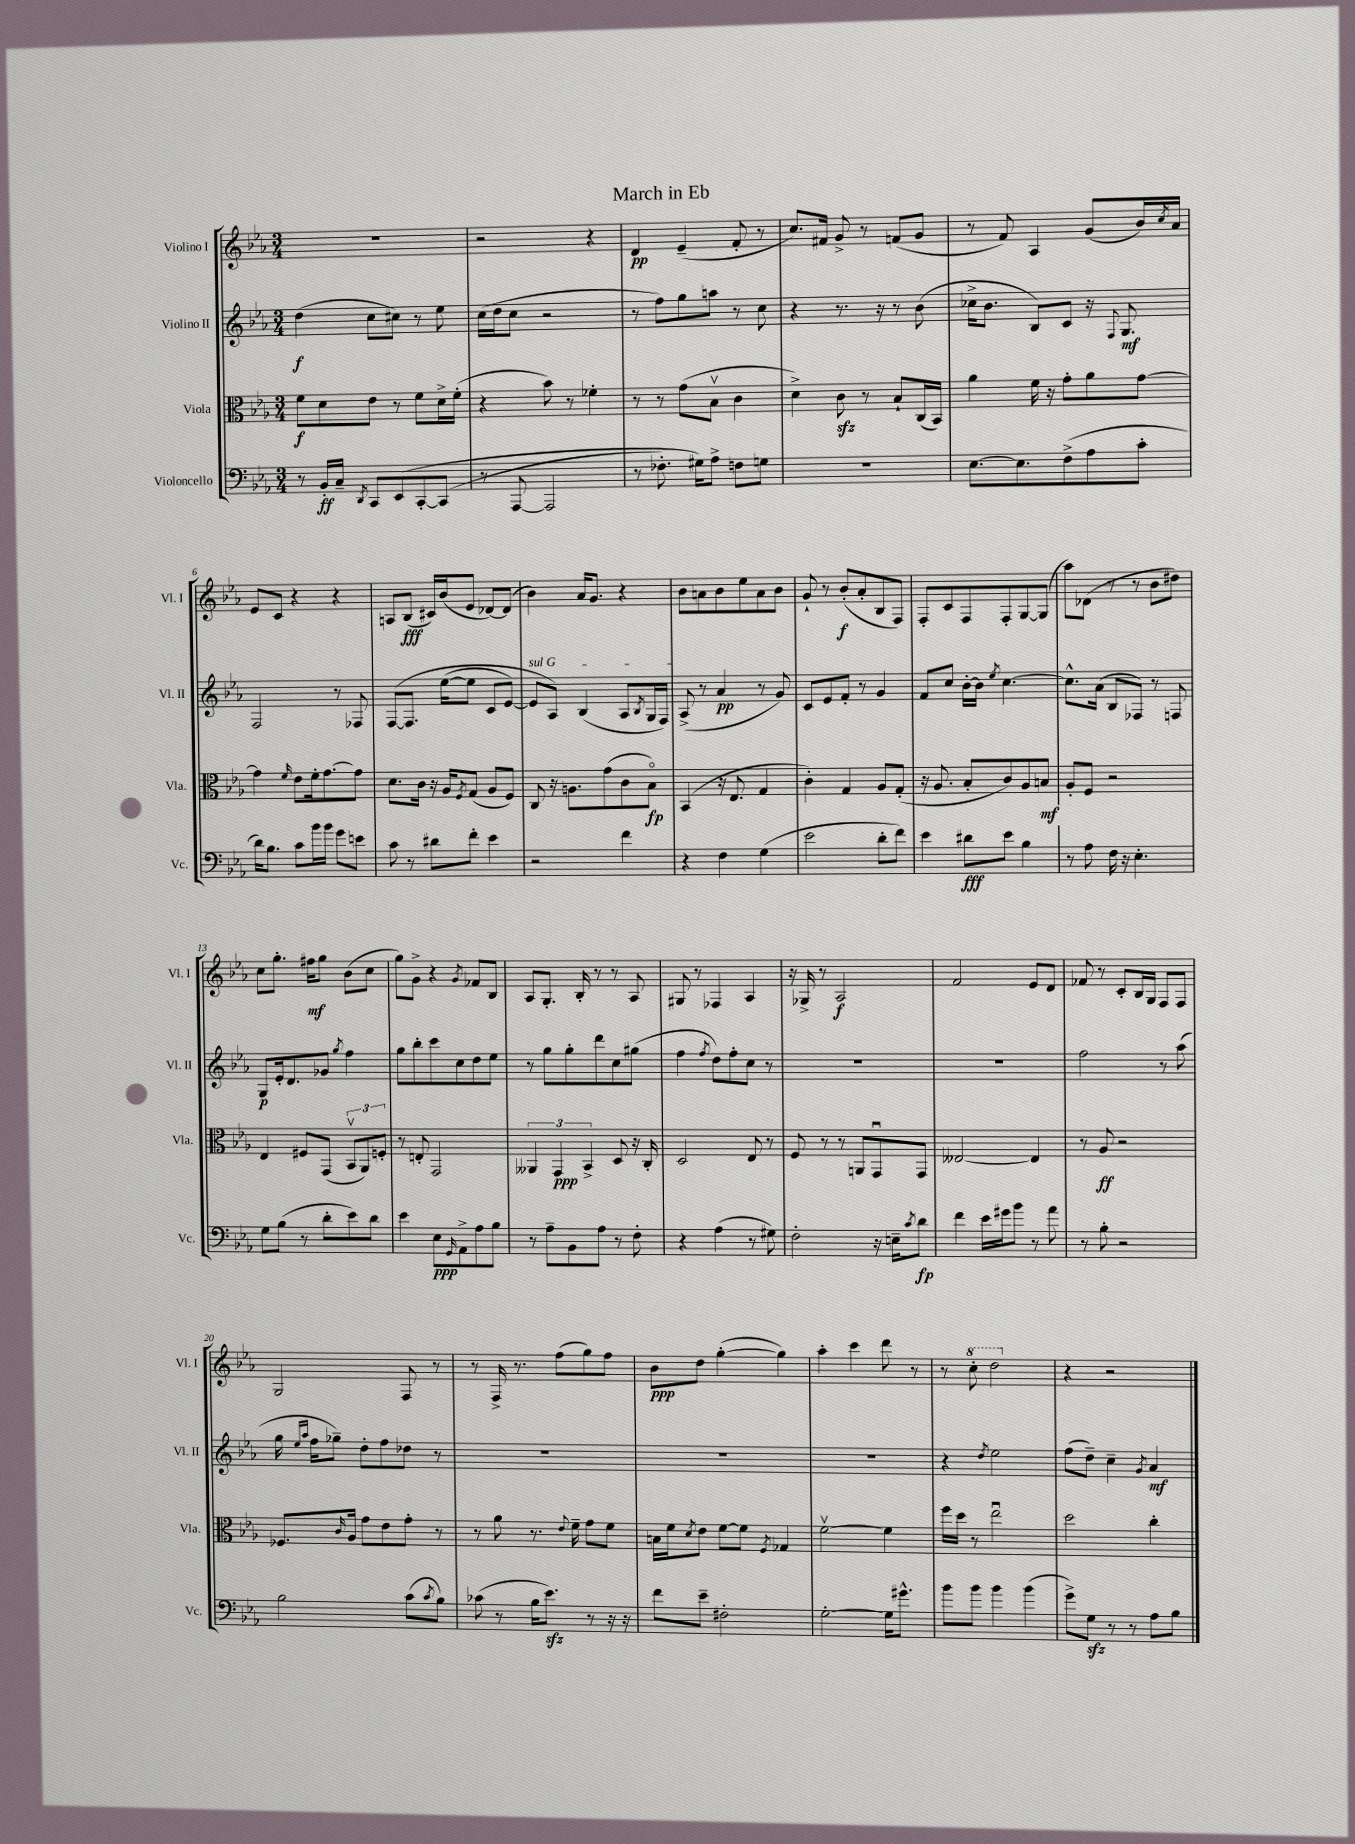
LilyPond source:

\header { title = "March in Eb" }
<<
\new StaffGroup <<
\new Staff = "s0" \with { instrumentName = "Violino I" shortInstrumentName = "Vl. I" } {
    \clef treble \key ees \major \numericTimeSignature \time 3/4
    R2. |
    r2 r4 |
    d'4\pp ees'4--( f'8-. r8 |
    c''8.) fis'16 g'8-> r8 f'8( g'8 |
    r8 f'8) aes4 g'8( bes'16) \acciaccatura { c''8 } aes'16 |
    ees'8 c'8 r4 r4 |
    a8 bes8\fff( cis'16) bes'16( ees'8 des'8~) des'8( |
    bes'4) aes'16 g'8. r4 |
    bes'8 a'8 bes'8 ees''8 a'8 bes'8 |
    g'8-! r8 bes'8-.\f( aes'8-. bes8 f8) |
    f8-. c'8 f8 f8-. g8~ g8( |
    aes''8) des'8( r8 r8 bes'8 dis''8) |
    c''8 g''8.-. fis''16\mf g''8 bes'8( c''8 |
    g''8) g'8-> r4 \acciaccatura { g'8 } fes'8 bes8 |
    aes8 g8.-. bes16-. r8 r8 aes8 |
    gis8 r8 fes4 aes4 |
    r16 ges16-> r8 aes2\f |
    f'2 ees'8 d'8 |
    fes'8 r8 c'8-. bes16 g16 f8 f8 |
    g2 f8 r8 |
    r8 f16-> r8. f''8( g''8) f''8 |
    bes'8\ppp d''8 g''4~-.( g''4) |
    aes''4-. c'''4 d'''8 r8 |
    r8 \ottava #1 c'''8-. d'''2 \ottava #0 |
    r4 r2 \bar "|." |
}
\new Staff = "s1" \with { instrumentName = "Violino II" shortInstrumentName = "Vl. II" } {
    \clef treble \key ees \major \numericTimeSignature \time 3/4
    d''4\f( c''8 cis''8) r8 ees''8 |
    c''16( d''16 c''8 r2 |
    r8 f''8) g''8 a''8 r8 c''8 |
    r4 r8. r16 r8 bes'8( |
    ces''16-> bes'8. bes8) c'8 r16 \appoggiatura { f8 } g8.\mf |
    f2 r8 fes8 |
    f8~\( f8. ees''16~( ees''8 c'8 ees'8~) |
    \once \override TextSpanner.bound-details.left.text = \markup { \italic "sul G" } ees'8\startTextSpan aes8\) bes4( aes8 \acciaccatura { bes8 } g16 f16) |
    aes8->\stopTextSpan( r8 aes'4\pp r8 g'8) |
    c'8 ees'8 f'8-. r8 g'4 |
    f'8 c''8 bes'16~-. bes'16 \acciaccatura { ees''8 } c''4.~ |
    c''8.-^ aes'16( bes8 fes8) r8 f8 |
    g8\p ees'16-. d'8. ges'8 \acciaccatura { g''8 } f''4 |
    g''8 bes''8-. c'''8 c''8 d''8 ees''8 |
    r8 g''8 g''8-. d'''8 c''8 gis''8( |
    f''4 \acciaccatura { f''8 } d''8) f''8-. c''8 r8 |
    R2. |
    R2. |
    f''2 r8 aes''8( |
    g''16 \grace { ees''16 aes''16 } f''16 ges''8--) d''8-. f''8 des''8 r8 |
    R2. |
    R2. |
    R2. |
    r4 \acciaccatura { d''8 } ees''2 |
    f''8( d''8--) c''4-- \acciaccatura { g'8 } aes'4\mf \bar "|." |
}
\new Staff = "s2" \with { instrumentName = "Viola" shortInstrumentName = "Vla." } {
    \clef alto \key ees \major \numericTimeSignature \time 3/4
    f'8\f d'8 ees'8 r8 f'8 d'16-> f'16-.( |
    r4 bes'8) r8 fes'4-. |
    r8 r8 g'8( bes8\upbow c'4 |
    d'4->) c'8\sfz r8 bes8-! c16( bes,16) |
    aes'4 f'16 r16 g'8-. aes'8 g'8~ |
    g'4 \grace { f'16 } ees'8 f'16-. g'8.~ g'8 |
    d'8. c'16 r16 aes16 \acciaccatura { f8 } g8( aes8 f8) |
    c8 r16 a8. g'8( c'8 bes8\flageolet\fp) |
    bes,4( r16 ees8. g4 |
    c'4-.) g4 aes8 g8-.( |
    r16 aes8. bes8-. c'8) aes8 b8\mf |
    aes8-. f8 r2 |
    ees4 fis8 g,8( \tuplet 3/2 { bes,8\upbow aes,8) f8-. } |
    r8 e8-. g,2 |
    \tuplet 3/2 { aeses,4 g,4\ppp bes,4-> } d8 r16 c16-. |
    d2 ees8 r8 |
    f8 r8 r8 a,8 g,8\downbow g,8 |
    eeses2~ eeses4 |
    r8 aes8\ff r2 |
    fes8. \grace { c'16 } aes16 g'8 ees'8 g'8-. r8 |
    r8 aes'8 r8. \appoggiatura { ees'8 } f'16-- g'8 f'8 |
    b16 f'16 \acciaccatura { d'8 } ees'8 f'8~ f'8 \acciaccatura { f8 } ges4 |
    f'2~\upbow f'4 |
    f''16 d''16 r8 ees''2\downbow |
    d''2 c''4-. \bar "|." |
}
\new Staff = "s3" \with { instrumentName = "Violoncello" shortInstrumentName = "Vc." } {
    \clef bass \key ees \major \numericTimeSignature \time 3/4
    r8 bes,16-.\ff c16-- \acciaccatura { d,8 } c,8 ees,8\( c,8~-. c,8( |
    r8 aes,,8~ aes,,2 |
    r8 fes8.-.) gis16\) aes8-> f8 g8 |
    R2. |
    ees8.~ ees8. f8->( aes8 c'8-. |
    d'16) bes8. c'8 bes'16 bes'16 g'8 e'8 |
    c'8 r8 dis'8 f'8-. ees'4 |
    r2 f'4 |
    r4 f4 g4( |
    ees'2 d'8-. f'8) |
    ees'4 dis'8\fff ees'8 bes4 |
    r8 aes8 f16 r16 ees4.-. |
    g8 bes8( r8 d'8-. ees'8) d'8 |
    ees'4 ees8\ppp \grace { g,16 } aes,8-> aes8 bes8 |
    r8 aes8-- bes,8 aes8 r8 f8-. |
    r4 aes4( r8 gis8) |
    f2-. r16 e16-- \acciaccatura { c'8 } d'8\fp |
    f'4 ees'16 gis'16 bes'8 r8 aes'8 |
    r8 bes8-. r2 |
    bes2 c'8( \acciaccatura { c'8 } bes8) |
    ces'8( r8 bes16 ees'8.\sfz) r8 r16 r16 |
    f'8 ees'8-- fis2-. |
    g2~-. g16 gis'8.-^ |
    bes'8 bes'8 bes'4 bes'4( |
    g'8->) g8\sfz r8 r8 aes8 bes8 \bar "|." |
}
>>
>>
